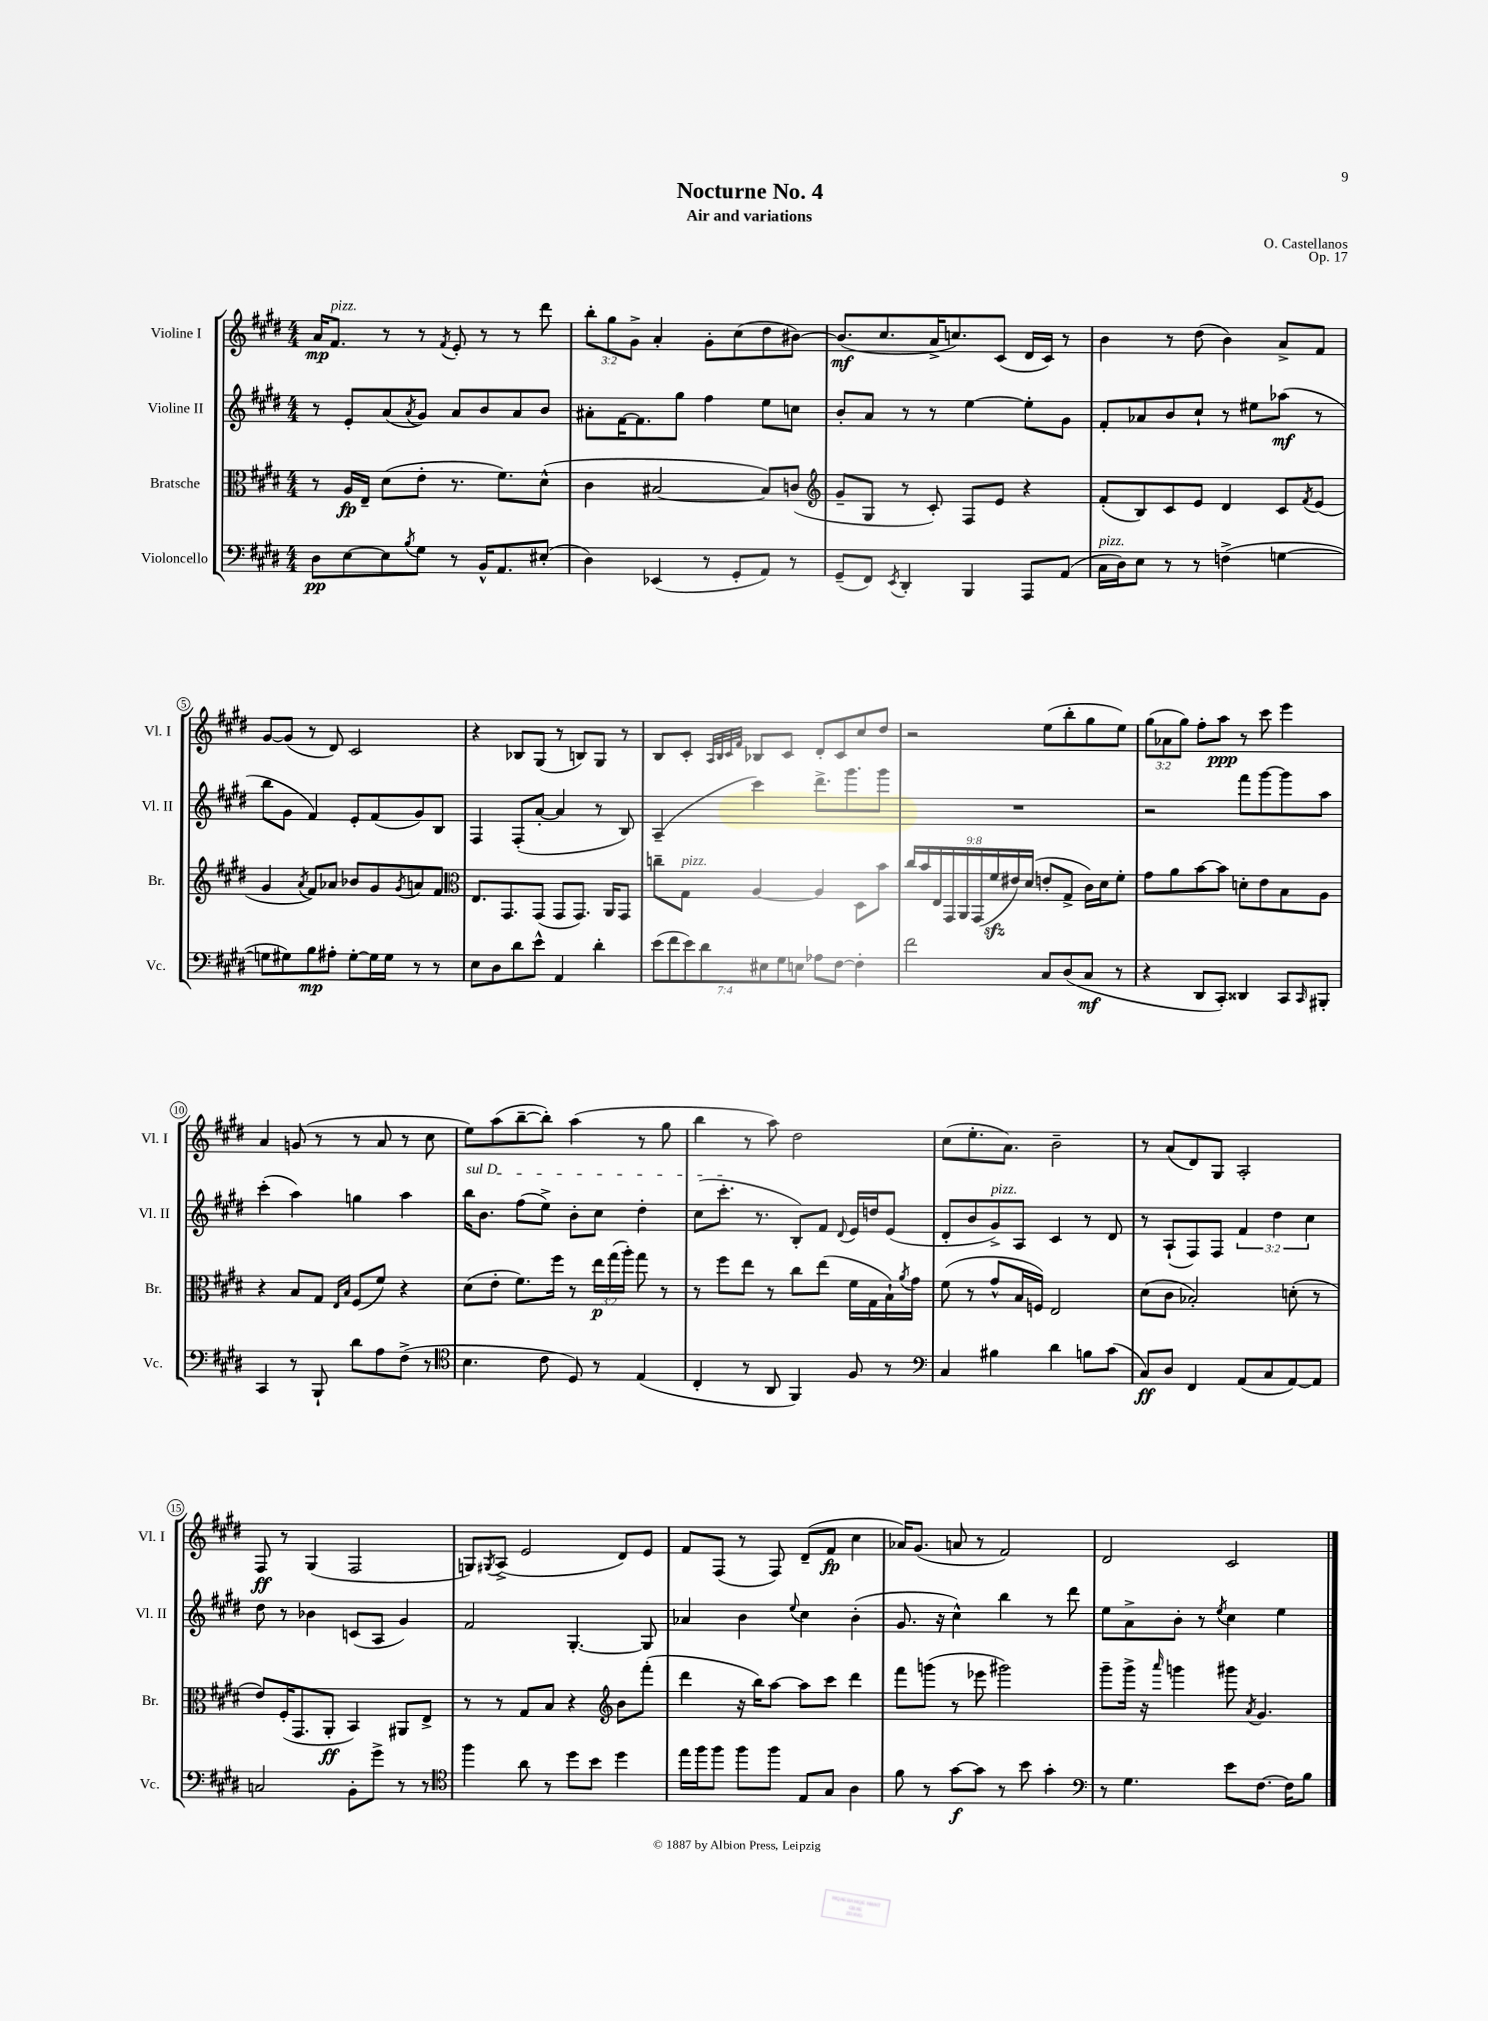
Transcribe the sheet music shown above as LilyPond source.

\header { title = "Nocturne No. 4" composer = "O. Castellanos" subtitle = "Air and variations" opus = "Op. 17" }
<<
\new StaffGroup <<
\new Staff = "s0" \with { instrumentName = "Violine I" shortInstrumentName = "Vl. I" } {
    \clef treble \key e \major \numericTimeSignature \time 4/4 \override Staff.TupletNumber.text = #tuplet-number::calc-fraction-text
    a'16\mp fis'8.^\markup { \italic "pizz." } r8 r8 \acciaccatura { fis'8 } e'8-. r8 r8 dis'''8 |
    \tuplet 3/2 { b''8-. gis''8 gis'8-> } a'4-. gis'8-. cis''8( dis''8 bis'8~) |
    bis'8.\mf( cis''8. a'16-> c''8.) cis'8( dis'16 cis'16) r8 |
    b'4 r8 dis''8( b'4) a'8-> fis'8 |
    gis'8~ gis'8( r8 dis'8) cis'2 |
    r4 bes8 gis8( r8 b8) gis8 r8 |
    b8 cis'8-. \grace { a32 b32 cis'32 fis'32 } bes8 cis'8 dis'8-. cis'8 cis''8 dis''8 |
    r2 e''8( b''8-. gis''8 e''8) |
    \tuplet 3/2 { gis''8( aes'8 gis''8) } fis''8-. a''8\ppp r8 cis'''8 e'''4 |
    a'4 g'8( r8 r8 a'8 r8 cis''8 |
    e''8) a''8( b''8~-- b''8-.) a''4( r8 gis''8 |
    b''4 r8 a''8) dis''2 |
    cis''8( e''8.-. a'8.) b'2-- |
    r8 a'8( dis'8) gis8 a2-. |
    fis8\ff r8 gis4( fis2 |
    g8) \acciaccatura { gis8 } a8->( e'2 dis'8) e'8 |
    fis'8 fis8( r8 fis8) dis'8--( fis'8\fp cis''4 |
    aes'16) gis'8.( a'8 r8 fis'2) |
    dis'2 cis'2 \bar "|." |
}
\new Staff = "s1" \with { instrumentName = "Violine II" shortInstrumentName = "Vl. II" } {
    \clef treble \key e \major \numericTimeSignature \time 4/4 \override Staff.TupletNumber.text = #tuplet-number::calc-fraction-text
    r8 e'8-. a'8( \acciaccatura { a'8 } gis'8) a'8 b'8 a'8 b'8 |
    ais'8-. fis'16~ fis'8. gis''8 fis''4 e''8 c''8 |
    b'8-. a'8 r8 r8 e''4~ e''8-. gis'8 |
    fis'8-. aes'8 b'8 cis''8-! r8 eis''8 aes''8\mf( r8 |
    b''8 gis'8 fis'4) e'8-. fis'8( gis'8) b8 |
    fis4 fis8-.( a'8~-. a'4 r8 b8) |
    a4--( cis'''4) dis'''8.-> gis'''8. gis'''8 |
    R1 |
    r2 fis'''8 gis'''8~ gis'''8 a''8 |
    cis'''4-.( a''4) g''4 a''4 |
    \once \override TextSpanner.bound-details.left.text = \markup { \italic "sul D" } b''16\startTextSpan b'8. fis''8( e''8->) b'8-. cis''8 dis''4-. |
    cis''8( cis'''8.-.\stopTextSpan r8. b8-.) fis'8 \appoggiatura { dis'8 } e'16 d''16 e'8( |
    dis'8-. b'8 gis'8->^\markup { \italic "pizz." }) a8 cis'4 r8 dis'8 |
    r8 a8-!( fis8) fis8 \tuplet 3/2 { fis'4 dis''4 cis''4 } |
    dis''8 r8 bes'4 c'8( a8 gis'4) |
    fis'2 gis4.~-. gis8 |
    aes'4 b'4 \appoggiatura { e''8 } cis''4 b'4-.( |
    gis'8. r16 cis''4-^) b''4 r8 dis'''8 |
    e''8 a'8-> b'8-. r8 \acciaccatura { e''8 } cis''4 e''4 \bar "|." |
}
\new Staff = "s2" \with { instrumentName = "Bratsche" shortInstrumentName = "Br." } {
    \clef alto \key e \major \numericTimeSignature \time 4/4 \override Staff.TupletNumber.text = #tuplet-number::calc-fraction-text
    r8 a16\fp e16-- dis'8( e'8-. r8. fis'8.) dis'8-^( |
    cis'4 bis2~ bis8) c'8( |
    \clef treble gis'8-- gis8 r8 cis'8-.) fis8 e'8 r4 |
    fis'8-.( b8) cis'8 e'8 dis'4 cis'8 \acciaccatura { fis'8 } e'8( |
    gis'4 \acciaccatura { a'8 } fis'8) aes'8 bes'8 gis'8 \acciaccatura { gis'8 } a'8 fis'8 |
    \clef alto e8. gis,8. gis,8( gis,8 gis,8.) a,16 gis,8 |
    c''8-- gis8^\markup { \italic "pizz." } a4~ a4 dis8 b'8 |
    \tuplet 9/8 { cis''16 b'16 e16 gis,16 a,16 gis,16( fis'16\sfz eis'16) dis'16( } e'8-. gis8-> cis'16) dis'16 fis'8-. |
    gis'8 a'8 b'8~ b'8 d'8-. e'8 b8 a8 |
    r4 b8 gis8 \grace { e16 b16 } fis8( fis'8) r4 |
    dis'8( e'8-. fis'8.) fis''16 r8 \tuplet 3/2 { e''16\p gis''16( a''16-.) } gis''8 r8 |
    r8 fis''8 e''8 r8 cis''8 e''8( fis'16 gis16 b16-!) \acciaccatura { a'8 } gis'16 |
    fis'8( r8 gis'8-^ b16 f16) e2 |
    dis'8( cis'8 bes2-.) d'8-.( r8 |
    e'8) fis16-.( gis,8. a,8-.\ff b,4) ais,8 e8-> |
    r8 r8 gis8 b8 r4 \clef treble b'8 fis'''8-.( |
    dis'''4 r16 b''16) a''8~ a''8 cis'''8 dis'''4 |
    fis'''8 g'''8( r8 ees'''8 gis'''2) |
    gis'''8-- gis'''16-> r16 \grace { a'''16 } g'''4 gis'''8 \acciaccatura { a'8 } gis'4. \bar "|." |
}
\new Staff = "s3" \with { instrumentName = "Violoncello" shortInstrumentName = "Vc." } {
    \clef bass \key e \major \numericTimeSignature \time 4/4 \override Staff.TupletNumber.text = #tuplet-number::calc-fraction-text
    dis8\pp e8~ e8 \acciaccatura { b8 } gis8 r8 b,16-^ a,8. eis8-.( |
    dis4) ees,4( r8 gis,8-. a,8) r8 |
    gis,8--( fis,8) \acciaccatura { e,8 } dis,4-. b,,4 a,,8 a,8( |
    cis16^\markup { \italic "pizz." } dis16) e8 r8 r8 f4->( g4~ |
    g8 gis8) b8\mp ais8-. gis8~-. gis16 gis16 r8 r8 |
    e8 dis8 dis'8 e'8-^ a,4 dis'4-. |
    \tuplet 7/4 { e'8( fis'8 e'8) dis'8 eis8 gis8 e8 } aes8 fis8~ fis4-. |
    fis'2 cis8 dis8( cis8\mf r8 |
    r4 dis,8 cis,8-.) disis,4 cis,8 \grace { cis,16 } bis,,8-. |
    cis,4 r8 b,,8-! dis'8 a8 fis8->( r8 |
    \clef tenor b4. cis'8 dis8) r8 e4( |
    cis4-. r8 a,8 fis,4) fis8 r8 |
    \clef bass cis4 bis4 dis'4 b8 cis'8( |
    cis8\ff) dis8 fis,4 a,8( cis8 a,8~) a,8 |
    c2 b,8-. gis'8-> r8 r8 |
    \clef tenor fis''4 a'8 r8 dis''8 b'8 dis''4 |
    e''16 fis''16 fis''8 fis''8 fis''8 e8 gis8 a4 |
    fis'8 r8 gis'8~\f gis'8 r8 b'8 gis'4-. |
    \clef bass r8 gis4. e'8 fis8.~ fis16 b8 \bar "|." |
}
>>
>>
\layout { \context { \Score \override BarNumber.stencil = #(make-stencil-circler 0.1 0.3 ly:text-interface::print) } }
